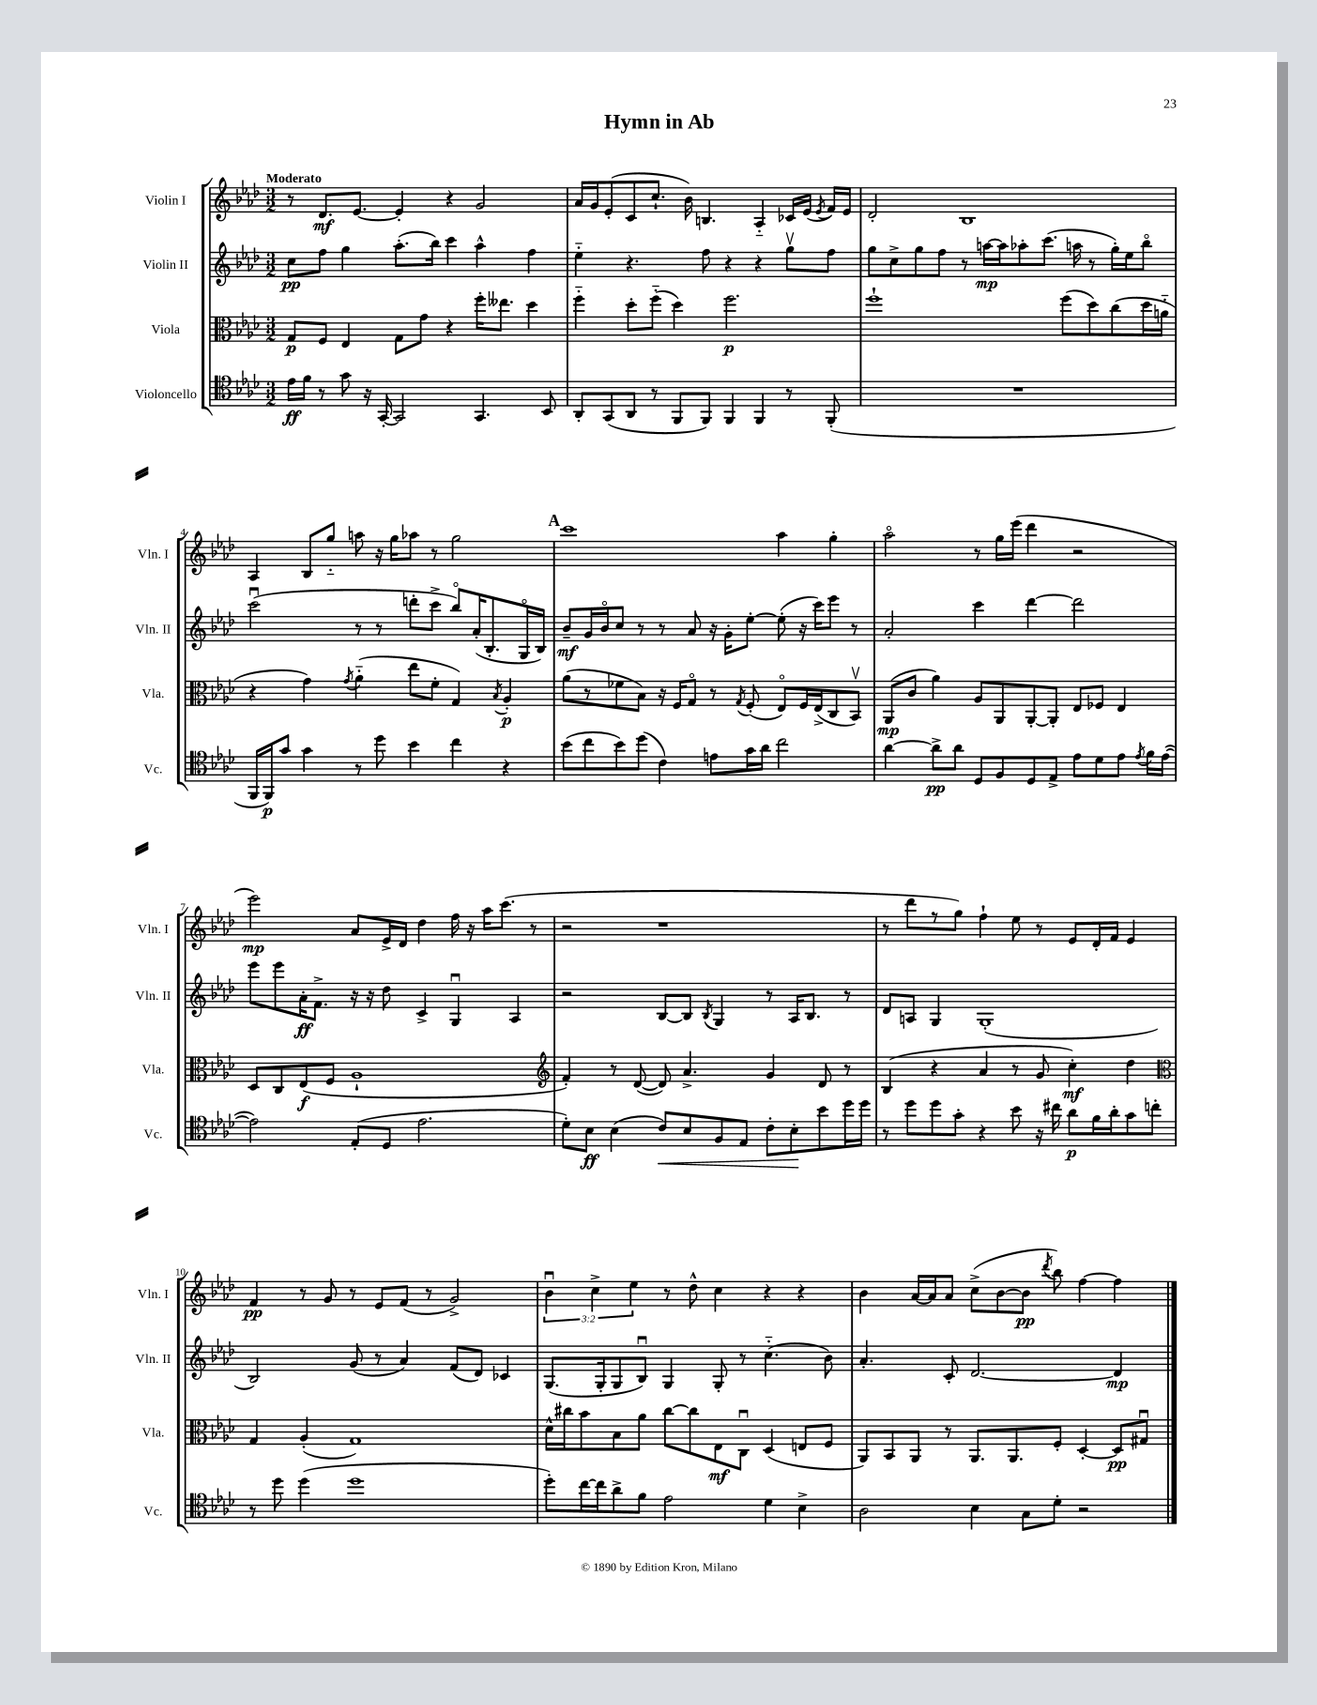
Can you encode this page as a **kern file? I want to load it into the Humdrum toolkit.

**kern	**kern	**kern	**kern
*staff4	*staff3	*staff2	*staff1
*clefC4	*clefC3	*clefG2	*clefG2
*k[b-e-a-d-]	*k[b-e-a-d-]	*k[b-e-a-d-]	*k[b-e-a-d-]
*M3/2	*M3/2	*M3/2	*M3/2
16e-\LL	8G/L	8cc\L	8r
16f\JJ	.	.	.
8r	8F/J	8ff\J	8.d-/L
8g\	4E-/	4gg\	.
.	.	.	[8.e-/J
16r	.	.	.
[16GG'/	.	.	.
2GG/]	8G\L	(8.aa-'\L	4e-'/]
.	8g\J	.	.
.	.	16bb-\Jk)	.
.	4r	4ccc\	4r
4.GG/	16ff'\LK	4aa-^^\	2g/
.	8.ee--\J	.	.
.	4dd-\	4ff\	.
8BB-/	.	.	.
=	=	=	=
8AA-'/L	4ff'~\	4ee-'~\	16a-/LL
.	.	.	16g/J
(8GG/	.	.	(8e-'/
8AA-/J	8dd-'\L	4.r	8c/
8r	(8ff'~\J	.	8.cc`/J
8FF/L	4dd-\)	.	.
.	.	.	16b-\)
8FF/J)	.	8ff\	4.B/
4FF/	2.ff\	4r	.
4FF/	.	4r	4A-'~/
8r	.	8ggv\L	16c-/LL
.	.	.	(16e-/JJ
.	.	.	8qe-/
(8FF'/	.	8ff\J	16f/LL)
.	.	.	16e-/JJ
=	=	=	=
1.r	1ff`	8gg\L	2d-'/
.	.	8cc^\	.
.	.	8gg\	.
.	.	8ff\J	.
.	.	8r	1B-
.	.	[16aa\LL	.
.	.	16aa\]J	.
.	.	8aa-'\	.
.	.	(8.ccc\J	.
.	(8ff\L	.	.
.	.	16aa\	.
.	8dd-\)	8r	.
.	(8cc\	16gg'\LL)	.
.	.	16ee-\J	.
.	16dd-\L	8bb-o\J	.
.	16a'~\JJ	.	.
=	=	=	=
16FF/LL	4r	(2cccu\	4A-/
16FF/J)	.	.	.
8g/J	.	.	.
4g\	4g\)	.	8B-/L
.	.	.	8gg'~/J
.	8qg/	.	.
8r	(4a-'~\	8r	8aa\
8dd-\	.	8r	16r
.	.	.	16gg\LK
4b-\	8ee-\L	8ddd'\L	8aa-\J
.	8f'\J	8ccc^\J	8r
4cc\	4G/)	8bb-o/L)	2gg\
.	.	(16a-'/K	.
.	.	8.B-'/	.
.	8qB-/	.	.
4r	4A-'/	.	.
.	.	16Go/L	.
.	.	16B-/JJ)	.
=	=	=	=
(8b-\L	(8a-\L	8b-~/L	1ccc
8cc\	8r	16g/L	.
.	.	16b-o/J	.
8b-\)	8f-\	8cc/J	.
(8dd-\J	8B-\J)	8r	.
4c\)	16r	8r	.
.	16F/LK	.	.
.	8Go/J	8a-/	.
8e\L	8r	16r	.
.	.	16g'\LK	.
.	8qG/	.	.
16g\L	(8F'/	[8ee-'\J	.
16a-\JJ	.	.	.
2cc\	8E-o/L)	(8ee-'\]	4aa-\
.	16F/L	16r	.
.	(16E-^/J	16ccc\LK)	.
.	8C/	8eee-\J	4gg'\
.	8BB-v/J)	8r	.
=	=	=	=
[4a-\	(8AA-/L	2a-'/	2aa-o\
.	8c/J	.	.
8a-^\]L	4a-\)	.	.
8a-\J	.	.	.
8D-/L	8A-/L	4ccc\	8r
8F/	8AA-/	.	16gg\LL
.	.	.	(16eee-\JJ
8D-/	[8AA-'/	[4ddd-\	4ddd-\
8E-^/J	8AA-'/]J	.	.
8e-\L	8E-/L	2ddd-\]	2r
8d-\	8F-/J	.	.
8e-\J	4E-/	.	.
8qe-/	.	.	.
16f\LL	.	.	.
([16e-\JJ	.	.	.
=	=	=	=
2e-\])	8D-/L	8eee-\L	2eee-\)
.	8C/	8eee-\	.
.	(8E-/	16a-'\K	.
.	.	8.f^\J	.
.	8F/J	.	.
(8E-'/L	1A-`	16r	8a-/L
.	.	16r	.
8D-/J	.	8dd-\	16e-^/L
.	.	.	16d-/JJ
2.e-\	.	4c^/	4dd-\
.	.	4Gu/	16ff\
.	.	.	16r
.	.	.	16aa-\LK
.	.	.	(8.ccc\J
.	.	4A-/	.
.	.	.	8r
=	=	=	=
*	*clefG2	*	*
8d-'\L)	4f'/)	2r	2r
8B-\J	.	.	.
(4B-\	8r	.	.
.	([8d-/	.	.
8c/L)	8d-/])	[8B-/L	1r
8B-/	4.a-^/	8B-/]J	.
.	.	8qB-/	.
8F/	.	4G/	.
8E-/J	.	.	.
8c'\L	4g/	8r	.
8B-'\	.	16A-/LK	.
.	.	8.B-/J	.
8b-\	8d-/	.	.
16dd-\L	8r	8r	.
16dd-\JJ	.	.	.
=	=	=	=
8r	(4B-/	8d-/L	8r
8dd-\L	.	8A/J	8ddd-\L
8dd-\	4r	4G/	8r
8g'\J	.	.	8gg\J)
4r	4a-/	(1G'	4ff`\
8b-\	8r	.	8ee-\
16r	8g/	.	8r
16cc#\	.	.	.
8a-\L	4cc'\)	.	8e-/L
16f\L	.	.	16d-'/L
16a-'\J	.	.	16f/JJ
8g\	4dd-\	.	4e-/
8cc'\J	.	.	.
=	=	=	=
*	*clefC3	*	*
8r	4G/	2B-/)	4f/
8dd-\	.	.	.
(4dd-\	(4A-'/	.	8r
.	.	.	8g/
1dd-	1G)	(8g/	8r
.	.	8r	8e-/L
.	.	4a-/)	(8f/J
.	.	.	8r
.	.	(8f/L	2g^/)
.	.	8d-/J)	.
.	.	4c-/	.
=	=	=	=
8dd-'\L)	16d-^^\LL	(8.G/L	6b-u\
.	16cc#\J	.	.
[16cc\L	8b-\	.	.
.	.	.	6cc^\
16cc\]J	.	16G'/k	.
8a-^\	8B-\	8G/	.
.	.	.	6ee-\
8f\J	8a-\J	8B-u/J)	.
2e-\	[8cc#\L	4G/	8r
.	8cc#\]	.	8dd-^^\
.	8E-\	8G'/	4cc\
.	8Cu\J	8r	.
4d-\	(4D-/	(4.cc'~\	4r
4B-^\	8E/L	.	4r
.	8F/J	8b-\)	.
=	=	=	=
2A-\	8AA-/L)	4.a-'/	4b-\
.	8BB-/	.	.
.	8AA-/J	.	[16a-/LL
.	.	.	16a-/]J
.	8r	8c'/	8a-/J
4B-\	8.AA-/L	[2.d-/	(8cc^\L
.	.	.	[8b-\
.	8.AA-/	.	.
8G\L	.	.	8b-\]J
.	.	.	8qddd-/
8d-'\J	8F'/J	.	8bb-\)
2r	[4D-'/	.	[4ff\
.	8D-/]L	4d-/]	4ff\]
.	8G#u/J	.	.
==	==	==	==
*-	*-	*-	*-
